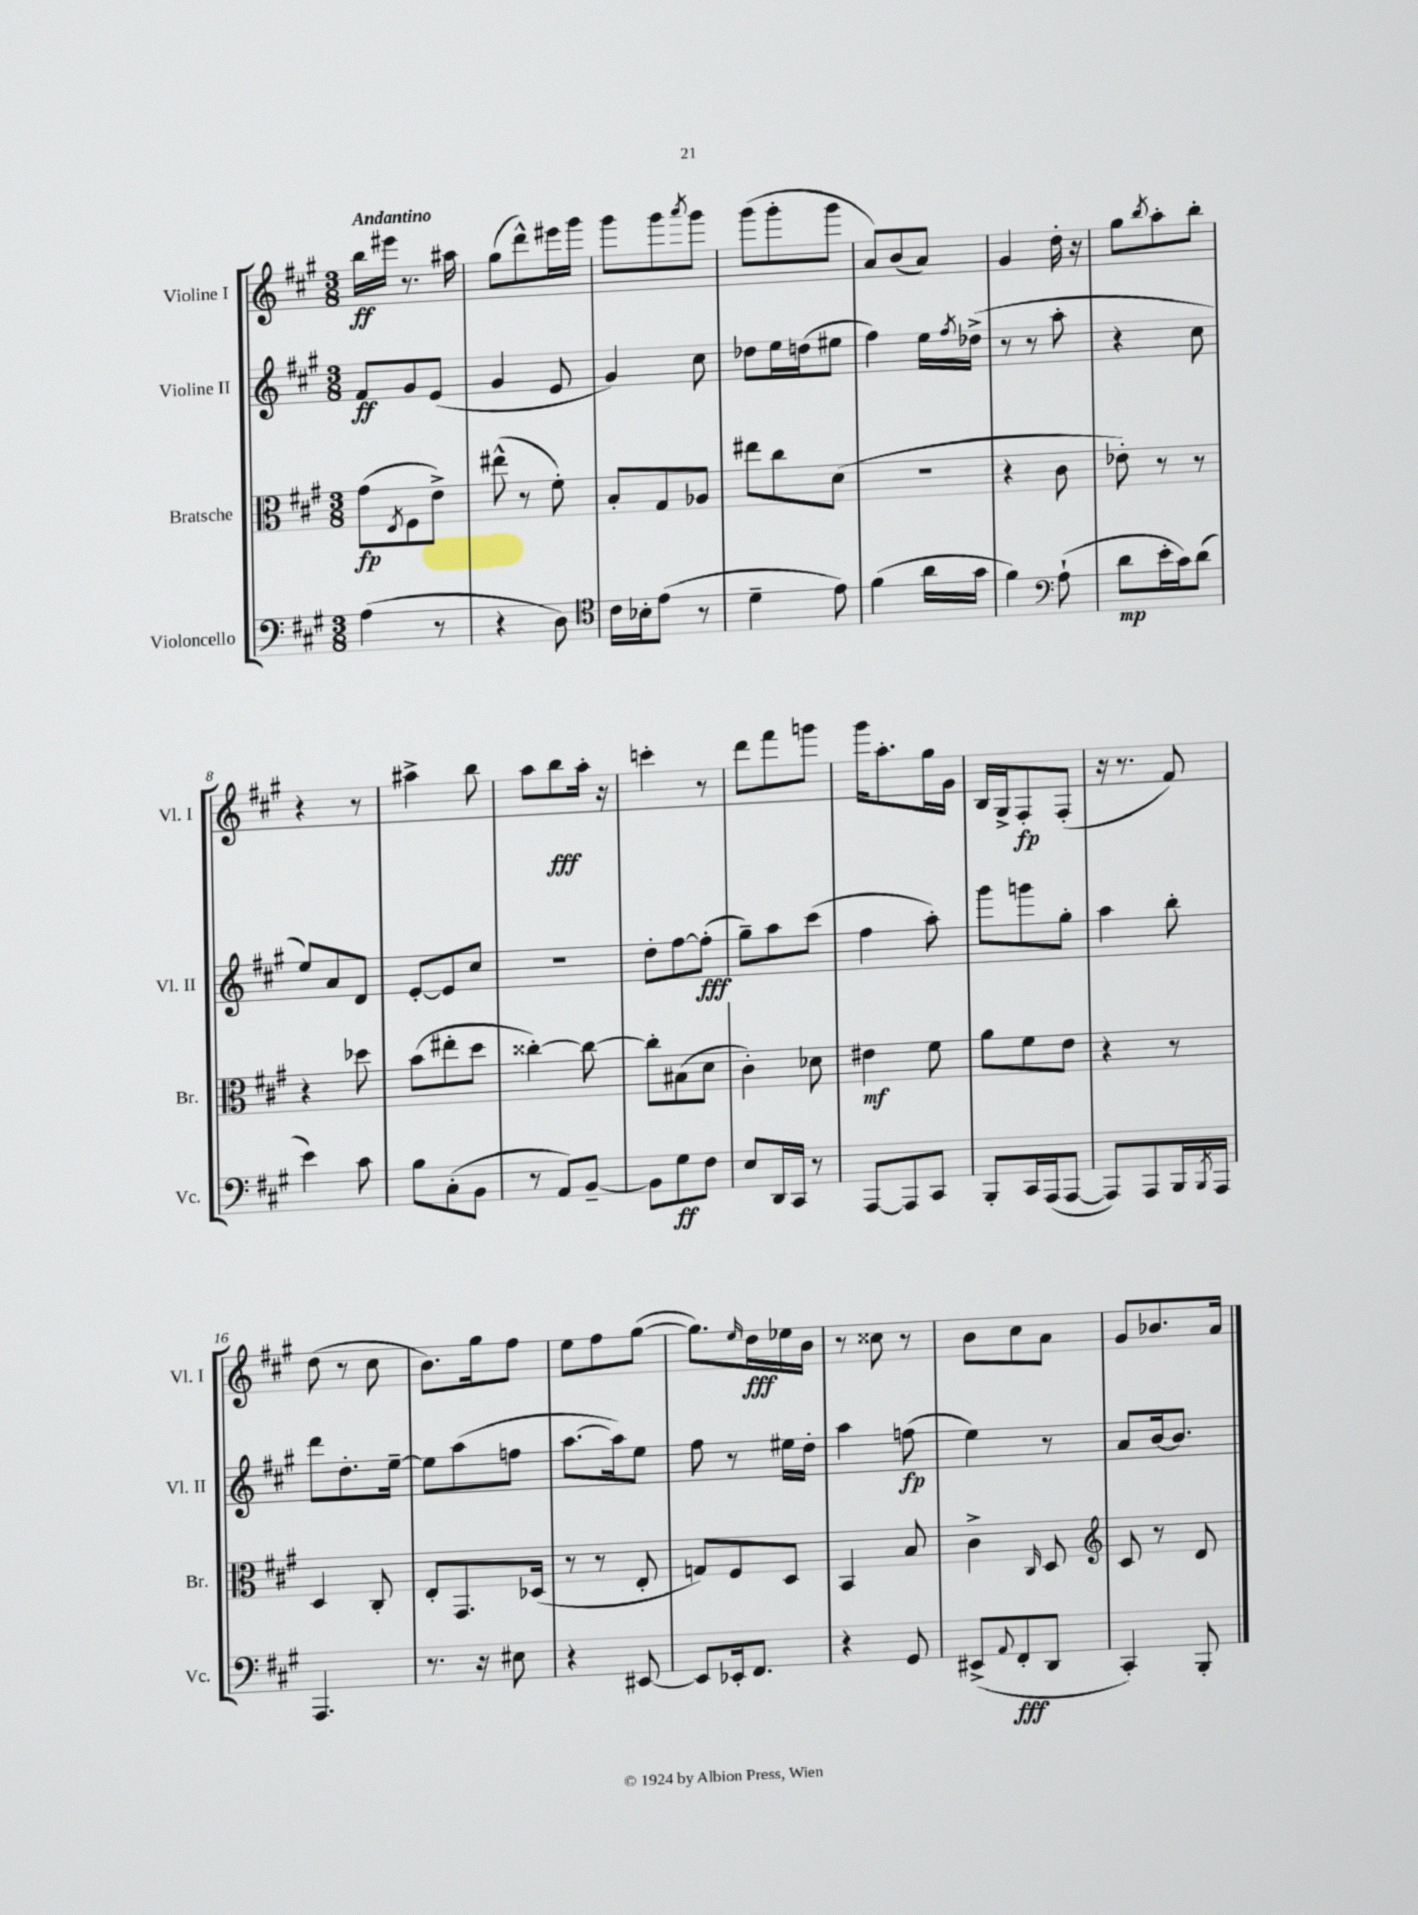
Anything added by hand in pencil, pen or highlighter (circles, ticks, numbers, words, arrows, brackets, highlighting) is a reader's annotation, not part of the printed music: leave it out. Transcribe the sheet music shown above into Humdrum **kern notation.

**kern	**dynam	**kern	**dynam	**kern	**dynam	**kern	**dynam
*part4	*part4	*part3	*part3	*part2	*part2	*part1	*part1
*staff4	*staff4	*staff3	*staff3	*staff2	*staff2	*staff1	*staff1
*I"Violoncello	*	*I"Bratsche	*	*I"Violine II	*	*I"Violine I	*
*I'Vc.	*	*I'Br.	*	*I'Vl. II	*	*I'Vl. I	*
*clefF4	*	*clefC3	*	*clefG2	*	*clefG2	*
*k[f#c#g#]	*	*k[f#c#g#]	*	*k[f#c#g#]	*	*k[f#c#g#]	*
*M3/8	*	*M3/8	*	*M3/8	*	*M3/8	*
=1	=1	=1	=1	=1	=1	=1	=1
!	!	!	!	!	!	!LO:TX:a:B:t=Andantino	!
(4A\	.	(8g#\L	fp	8f#/L	ff	16bb\LL	ff
.	.	.	.	.	.	16eee#X\JJ	.
.	.	8qE/	.	.	.	.	.
.	.	8F#\	.	8g#/	.	8.r	.
8r	.	8e^\J)	.	(8e/J	.	.	.
.	.	.	.	.	.	16aa#X\	.
=2	=2	=2	=2	=2	=2	=2	=2
4r	.	(8ee#X^^\	.	4g#/	.	(8gg#\L	.
.	.	8r	.	.	.	8ddd^^\)	.
8D\)	.	8f#'\)	.	8e/	.	16eee#X\L	.
.	.	.	.	.	.	16ggg#\JJ	.
=3	=3	=3	=3	=3	=3	=3	=3
*clefC4	*	*	*	*	*	*	*
16c#\LL	.	8B'/L	.	4g#/)	.	8ggg#\L	.
16B-X'\J	.	.	.	.	.	.	.
(8e\J	.	8G#/	.	.	.	8ggg#\	.
.	.	.	.	.	.	8qaaa/	.
8r	.	8A-X/J	.	8cc#\	.	8ggg#\J	.
=4	=4	=4	=4	=4	=4	=4	=4
4d~\	.	8ee#X\L	.	8dd-X\L	.	(8ggg#\L	.
.	.	8cc#\	.	16ee\L	.	8ggg#'\	.
.	.	.	.	(16ddn\J	.	.	.
8e\)	.	(8d\J	.	8ee#X\J	.	8ggg#\J	.
=5	=5	=5	=5	=5	=5	=5	=5
(4f#\	.	4.r	.	4ff#\)	.	8a/L)	.
.	.	.	.	.	.	(8b/	.
16a\LL	.	.	.	16ee\LL	.	8a/J)	.
.	.	.	.	8qff#/	.	.	.
16g#\JJ	.	.	.	(16dd-X^\JJ	.	.	.
=6	=6	=6	=6	=6	=6	=6	=6
4f#\)	.	4r	.	8r	.	4g#/	.
.	.	.	.	8r	.	.	.
*clefF4	*	*	*	*	*	*	*
(8A`\	.	8c#\	.	8aa'\	.	16dd'\	.
.	.	.	.	.	.	16r	.
=7	=7	=7	=7	=7	=7	=7	=7
8d\L	mp	8e-X'\)	.	4r	.	8gg#\L	.
.	.	.	.	.	.	8qbb/	.
16e'\L	.	8r	.	.	.	8aa'\	.
16c#\J)	.	.	.	.	.	.	.
(8d\J	.	8r	.	8cc#\	.	8bb'\J	.
!!LO:LB:g=z
=8	=8	=8	=8	=8	=8	=8	=8
4e\)	.	4r	.	8ee/L)	.	4r	.
.	.	.	.	8a/	.	.	.
8c#\	.	8dd-X\	.	8d/J	.	8r	.
=9	=9	=9	=9	=9	=9	=9	=9
8B\L	.	(8b\L	.	[8e'/L	.	4aa#X^\	.
(8C#'\	.	8ee#X'\	.	8e/]	.	.	.
8BB\J	.	8dd\J	.	8cc#/J	.	8bb\	.
=10	=10	=10	=10	=10	=10	=10	=10
8r	.	[4cc##X'\)	.	4.r	.	8aa\L	.
8AA/L)	.	.	.	.	.	8bb\	fff
[8BB~/J	.	8cc##\_	.	.	.	16aa'\Jk	.
.	.	.	.	.	.	16r	.
=11	=11	=11	=11	=11	=11	=11	=11
8BB\L]	.	8cc##'\L]	.	8dd'\L	.	4cccn'\	.
8G#\	ff	(8B#X\	.	[8ff#\	.	.	.
8F#\J	.	8d\J	.	(8ff#'\J]	fff	8r	.
=12	=12	=12	=12	=12	=12	=12	=12
8E/L	.	4c#'\)	.	8gg#~\L)	.	8ddd\L	.
16DD/L	.	.	.	8aa\	.	8fff#\	.
16CC#/JJ	.	.	.	.	.	.	.
8r	.	8d-X\	.	(8ccc#\J	.	8gggn\J	.
=13	=13	=13	=13	=13	=13	=13	=13
[8AAA/L	.	4e#X\	mf	4ff#\	.	16ggg#\KL	.
.	.	.	.	.	.	8.aa'\	.
8AAA/]	.	.	.	.	.	.	.
8CC#/J	.	8f#\	.	8aa'\)	.	16gg#\L	.
.	.	.	.	.	.	16g#\JJ	.
=14	=14	=14	=14	=14	=14	=14	=14
8BBB'/L	.	8a\L	.	8ggg#\L	.	16B/LL	.
.	.	.	.	.	.	16G#^/J	.
16CC#/L	.	8f#\	.	8gggn\	.	8F#'/	fp
(16AAA/J	.	.	.	.	.	.	.
[8AAA/J	.	8e\J	.	8gg#'\J	.	(8F#'/J	.
=15	=15	=15	=15	=15	=15	=15	=15
8AAA/L])	.	4r	.	4aa\	.	16r	.
.	.	.	.	.	.	8.r	.
8AAA/	.	.	.	.	.	.	.
16BBB/L	.	8r	.	8bb'\	.	8f#/)	.
8qBBB/	.	.	.	.	.	.	.
16AAA/JJ	.	.	.	.	.	.	.
!!LO:LB:g=z
=16	=16	=16	=16	=16	=16	=16	=16
4.AAA/	.	4D/	.	8ddd\L	.	(8dd\	.
.	.	.	.	8.dd'\	.	8r	.
.	.	8C#'/	.	.	.	8cc#\	.
.	.	.	.	[16ee~\Jk	.	.	.
=17	=17	=17	=17	=17	=17	=17	=17
8.r	.	8E'/L	.	8ee\L]	.	8.b\L)	.
.	.	8.GG#/	.	(8aa\	.	.	.
16r	.	.	.	.	.	16gg#\k	.
8E#X\	.	.	.	8ffn\J	.	8ff#\J	.
.	.	(16D-X/Jk	.	.	.	.	.
=18	=18	=18	=18	=18	=18	=18	=18
4r	.	8r	.	[8.aa\L	.	8ee\L	.
.	.	8r	.	.	.	8ff#\	.
.	.	.	.	16aa\k])	.	.	.
[8EE#X/	.	8E'/	.	8ee\J	.	([8gg#\J	.
=19	=19	=19	=19	=19	=19	=19	=19
8EE#/L]	.	8Gn/L)	.	8ff#\	.	8.gg#\L])	.
16EE-X'/k	.	8F#/	.	8r	.	.	.
.	.	.	.	.	.	16qqee/	.
8.FF#/J	.	.	.	.	.	16dd\L	fff
.	.	8D/J	.	16ee#X\LL	.	16ee-X\	.
.	.	.	.	16dd'\JJ	.	16b\JJ	.
=20	=20	=20	=20	=20	=20	=20	=20
4r	.	4BB/	.	4aa\	.	8r	.
.	.	.	.	.	.	8cc##X\	.
8GG#/	.	8B/	.	(8ffn\	fp	8r	.
=21	=21	=21	=21	=21	=21	=21	=21
(8EE#X^/L	.	4c#^\	.	4ee\)	.	8b\L	.
8qqAA/	.	.	.	.	.	.	.
8FF#'/	fff	.	.	.	.	8cc#\	.
.	.	16qqC#/	.	.	.	.	.
8DD/J	.	8D/	.	8r	.	8a\J	.
=22	=22	=22	=22	=22	=22	=22	=22
*	*	*clefG2	*	*	*	*	*
4CC#'/)	.	8c#/	.	8a/L	.	8g#/L	.
.	.	8r	.	[16b/k	.	8.b-X/	.
.	.	.	.	8.b/J]	.	.	.
8BBB'/	.	8d/	.	.	.	.	.
.	.	.	.	.	.	16a/Jk	.
==	==	==	==	==	==	==	==
*-	*-	*-	*-	*-	*-	*-	*-
